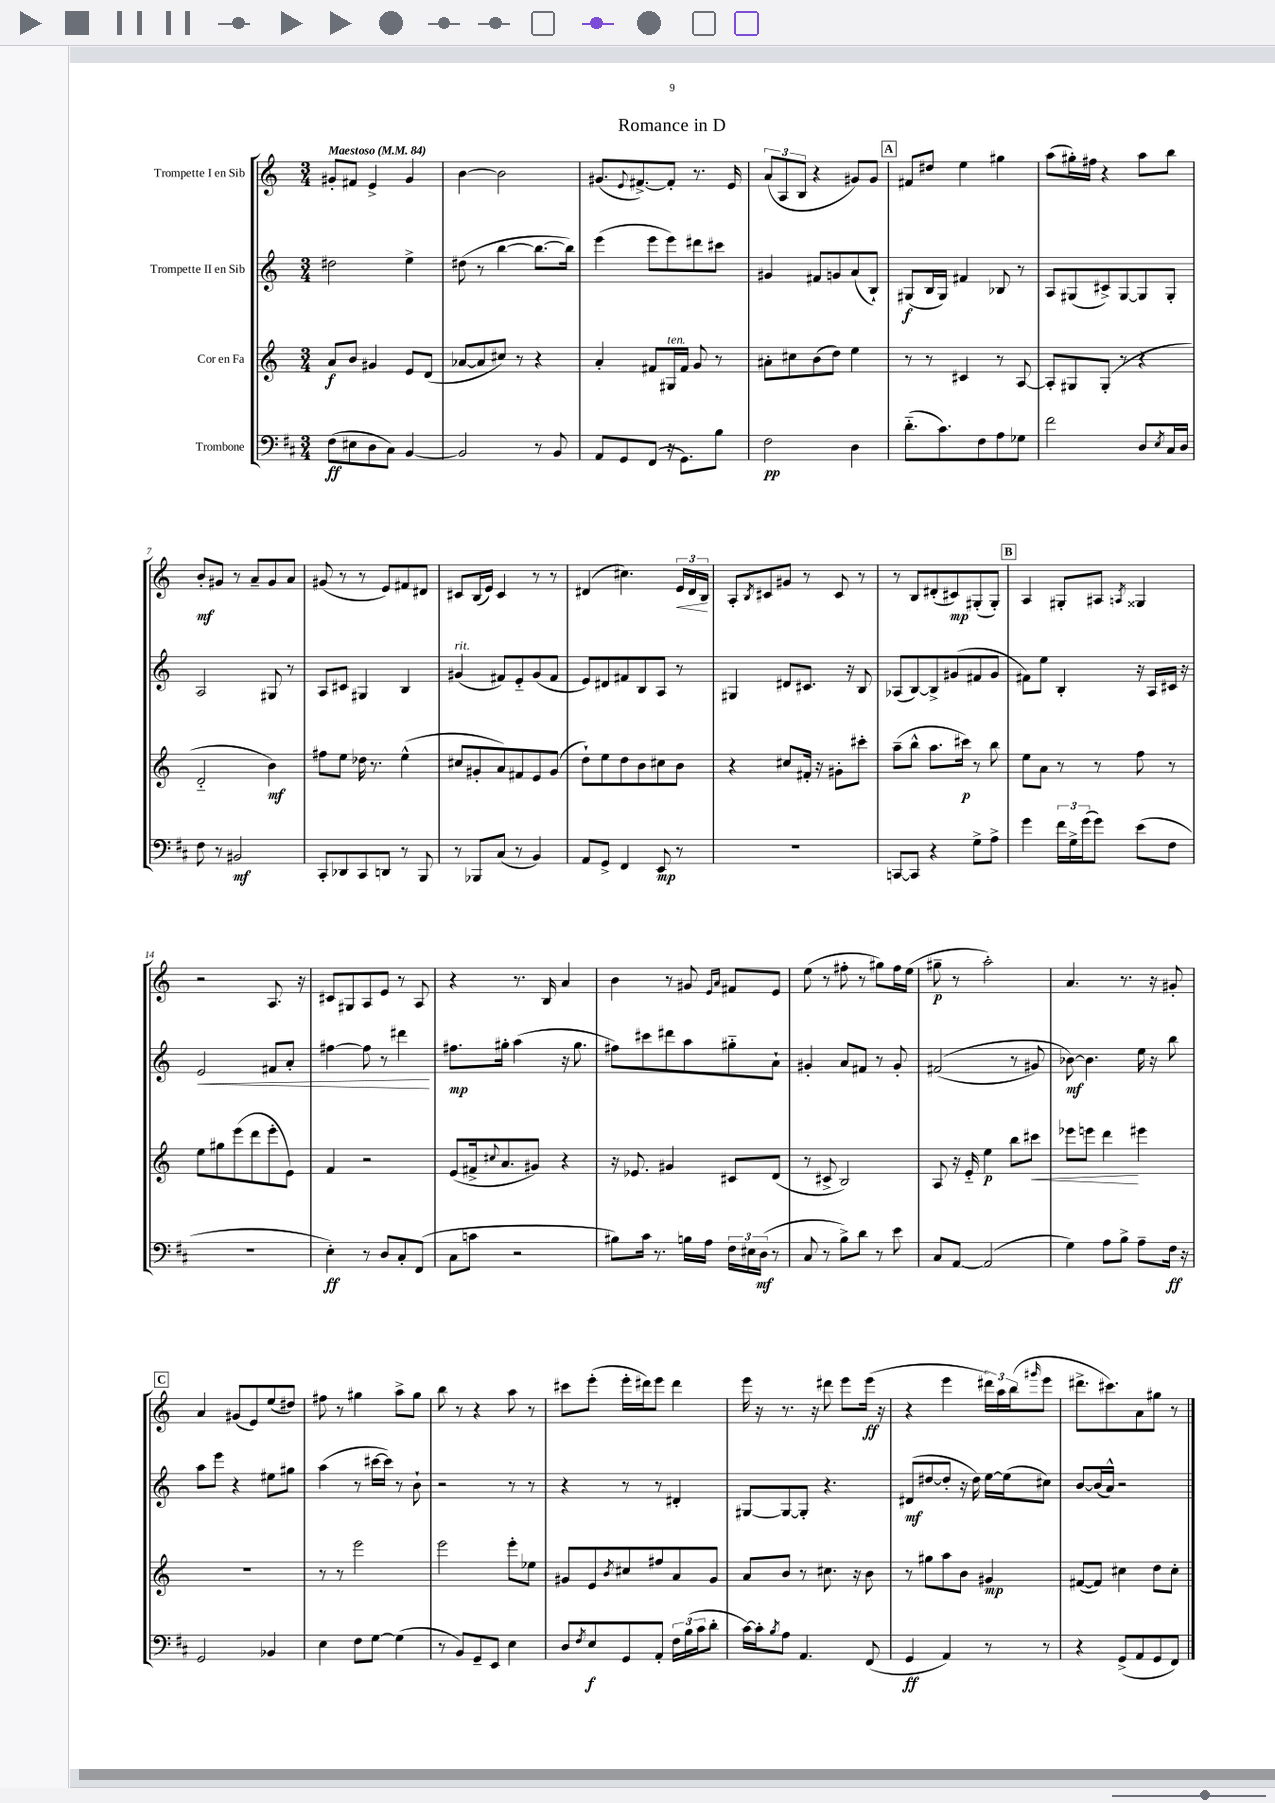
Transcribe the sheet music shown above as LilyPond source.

\header { title = "Romance in D" }
<<
\new StaffGroup <<
\new Staff = "s0" \with { instrumentName = "Trompette I en Sib" } {
    \clef treble \key c \major \numericTimeSignature \time 3/4 \tempo "Maestoso" 4 = 84
    gis'8-. fis'8 e'4-> gis'4 |
    b'4~ b'2 |
    gis'8.( \appoggiatura { e'8 } fis'8.~->) fis'8-. r8. e'16 |
    \tuplet 3/2 { a'8( a8 b8 } r4 gis'8) gis'8 |
    \mark \markup { \box "A" } fis'8 dis''8 e''4 gis''4 |
    a''8( gis''16-.) fis''16 r4 a''8 b''8 |
    b'8-.\mf gis'8 r8 a'8-- gis'8 a'8 |
    gis'8( r8 r8 e'8) fis'8 dis'8 |
    cis'8 b16( e'16) cis'4 r8 r8 |
    dis'4( cis''4.) \tuplet 3/2 { e'16\< dis'16 b16\! } |
    a8-. \acciaccatura { b8 } cis'8 gis'8 r8 cis'8 r8 |
    r8 b8 dis'8-.( cis'8\mp) gis8-.( gis8-.) |
    \mark \markup { \box "B" } a4 gis8-. ais8 \acciaccatura { a8 } gisis4 |
    r2 a8. r16 |
    cis'8 gis8 a8 e'8 r8 a8 |
    r4 r8. b16 a'4 |
    b'4 r8 gis'8 \grace { e'16 a'16 } fis'8 e'8 |
    e''8( r8 fis''8-. r8 gis''8) fis''16 e''16( |
    gis''8--\p r8 a''2-.) |
    a'4. r8. r16 gis'8-. |
    \mark \markup { \box "C" } a'4 gis'8( e'8) e''8( dis''8) |
    fis''8 r8 gis''4 a''8-> gis''8 |
    b''8 r8 r4 a''8 r8 |
    cis'''8 e'''8-.( e'''16-. dis'''16) e'''8 dis'''4 |
    e'''16 r16 r8. r16 dis'''8 e'''8 e'''16\ff( r16 |
    r4 e'''4 \tuplet 3/2 { dis'''16) a''16 b''16( } \grace { gis'''16 } e'''8 |
    dis'''8.-> cis'''8.) a'8 gis''8 r8 \bar "|." |
}
\new Staff = "s1" \with { instrumentName = "Trompette II en Sib" } {
    \clef treble \key c \major \numericTimeSignature \time 3/4
    dis''2 e''4-> |
    dis''8( r8 b''4~ b''8.~ b''16) |
    e'''4( e'''8 e'''8) dis'''8 cis'''8 |
    gis'4 fis'8 g'8 a'8( b8-!) |
    \mark \markup { \box "A" } gis8\f( b16 gis16) fis'4 bes8 r8 |
    a8 gis8( cis'8->) gis8~ gis8 gis8-. |
    a2 gis8 r8 |
    a8 cis'8 gis4 b4 |
    gis'4^\markup { \italic "rit." }( fis'8) e'8-_ gis'8( fis'8 |
    e'8) dis'8 fis'8 b8 a8 r8 |
    gis4 dis'8 cis'8. r16 b8 |
    aes8( b8~) b8-> gis'8( fis'8 gis'8 |
    \mark \markup { \box "B" } fis'8) e''8 b4-. r16 a16 cis'16 r16 |
    e'2\< fis'8 a'8-. |
    fis''4~ fis''8 r8 dis'''4\! |
    fis''8.\mp gis''16-. a''4( r16 gis''8. |
    fis''8) cis'''8 dis'''8 a''8 gis''8-_ a'8-! |
    gis'4-. a'8 fis'8 r8 gis'8-. |
    fis'2(\( r8 gis'8) |
    bes'8~\mf\) bes'4. e''16 r16 b''8 |
    \mark \markup { \box "C" } a''8 e'''8 r4 eis''8 gis''8 |
    a''4( r8 cis'''16~ cis'''16) r8 b'8-! |
    r2 r8 r8 |
    r4 r8 r8 dis'4-. |
    gis8~ gis8~ gis8-. r4. |
    dis'8\mf( dis''8~ dis''8-. r16 dis''16) e''16~ e''16( cis''8) |
    b'8~ b'16( a'16-^) r2 \bar "|." |
}
\new Staff = "s2" \with { instrumentName = "Cor en Fa" } {
    \clef treble \key c \major \numericTimeSignature \time 3/4
    a'8\f b'8 gis'4 e'8 d'8( |
    aes'8~ aes'8 cis''8) r8 r4 |
    a'4-. fis'8 gis16^\markup { \italic "ten." } fis'16 g'8 r8 |
    ais'8-. cis''8 b'8( d''8) e''4 |
    \mark \markup { \box "A" } r8 r8 cis'4 r8 a8~ |
    a8-. gis8 gis8-.( r8 r4 |
    d'2-_ b'4\mf) |
    fis''8 e''8 des''16 r8. e''4-^( |
    cis''8 gis'8-. a'8) fis'8 e'8 gis'8( |
    d''8-!) e''8 d''8 b'8 cis''8 b'8 |
    r4 cis''8 fis'16-. r16 gis'8-. cis'''8-. |
    a''8--( b''8-^ a''8. cis'''16\p) r8 b''8 |
    \mark \markup { \box "B" } e''8 a'8 r8 r8 f''8 r8 |
    e''8 gis''8 e'''8( d'''8 e'''8-. e'8) |
    f'4 r2 |
    e'8( fis'16-> \appoggiatura { cis''8 } a'8. gis'8) r4 |
    r16 ees'8. gis'4 cis'8 d'8( |
    r8 cis'8-> b2) |
    a8 r16 e'16-_ e''4\p b''8 cis'''8\< |
    ees'''8 e'''8 d'''4\! eis'''4 |
    \mark \markup { \box "C" } R2. |
    r8 r8 e'''2 |
    e'''2 e'''8-. ees''8 |
    gis'8 e'8 \acciaccatura { b'8 } cis''8 fis''8 a'8 gis'8 |
    a'8 b'8 r8 cis''8. r16 b'8 |
    r8 gis''8 a''8 b'8 gis'4\mp |
    fis'8~( fis'8) cis''4 d''8 cis''8-. \bar "|." |
}
\new Staff = "s3" \with { instrumentName = "Trombone" } {
    \clef bass \key d \major \numericTimeSignature \time 3/4
    fis8\ff( eis8 d8 cis8) b,4~ |
    b,2 r8 b,8 |
    a,8 g,8 fis,8( r16 g,8.) b8 |
    fis2\pp d4 |
    \mark \markup { \box "A" } d'8.-_( cis'8.) fis8 a8 ges8 |
    fis'2 d8 \acciaccatura { e8 } cis16 d16 |
    fis8 r8 bis,2\mf |
    cis,8-. des,8 cis,8 d,8 r8 b,,8 |
    r8 bes,,8 cis8( r8 b,4) |
    a,8 g,8-> fis,4 e,8\mp r8 |
    R2. |
    c,8~ c,8 r4 g8-> a8-> |
    \mark \markup { \box "B" } g'4 \tuplet 3/2 { fis'16 g16-> g'16( } g'8) e'8( fis8 |
    R2. |
    e4-.\ff) r8 d8 cis8-. fis,8( |
    cis8 c'8 r2 |
    bis8) cis'16 r8. b16 a16 \tuplet 3/2 { fis16 eis16 d16\mf( } r8 |
    cis8 r8 b8->) d'8 r8 e'8 |
    cis8 a,8~ a,2( |
    g4) a8 b8-> a8-- fis16\ff r16 |
    \mark \markup { \box "C" } g,2 bes,4 |
    e4 fis8 g8~ g4( |
    r8 b,8) g,8-- e,8 e4 |
    d8 \acciaccatura { fis8 } e8\f g,8 a,8-. \tuplet 3/2 { fis16 b16( cis'16 } d'8-. |
    cis'16~) cis'16-. \acciaccatura { b8 } a8 a,4. fis,8( |
    g,4\ff a,4) r8 r8 |
    r4 g,8->( a,8 g,8 fis,8) \bar "|." |
}
>>
>>
